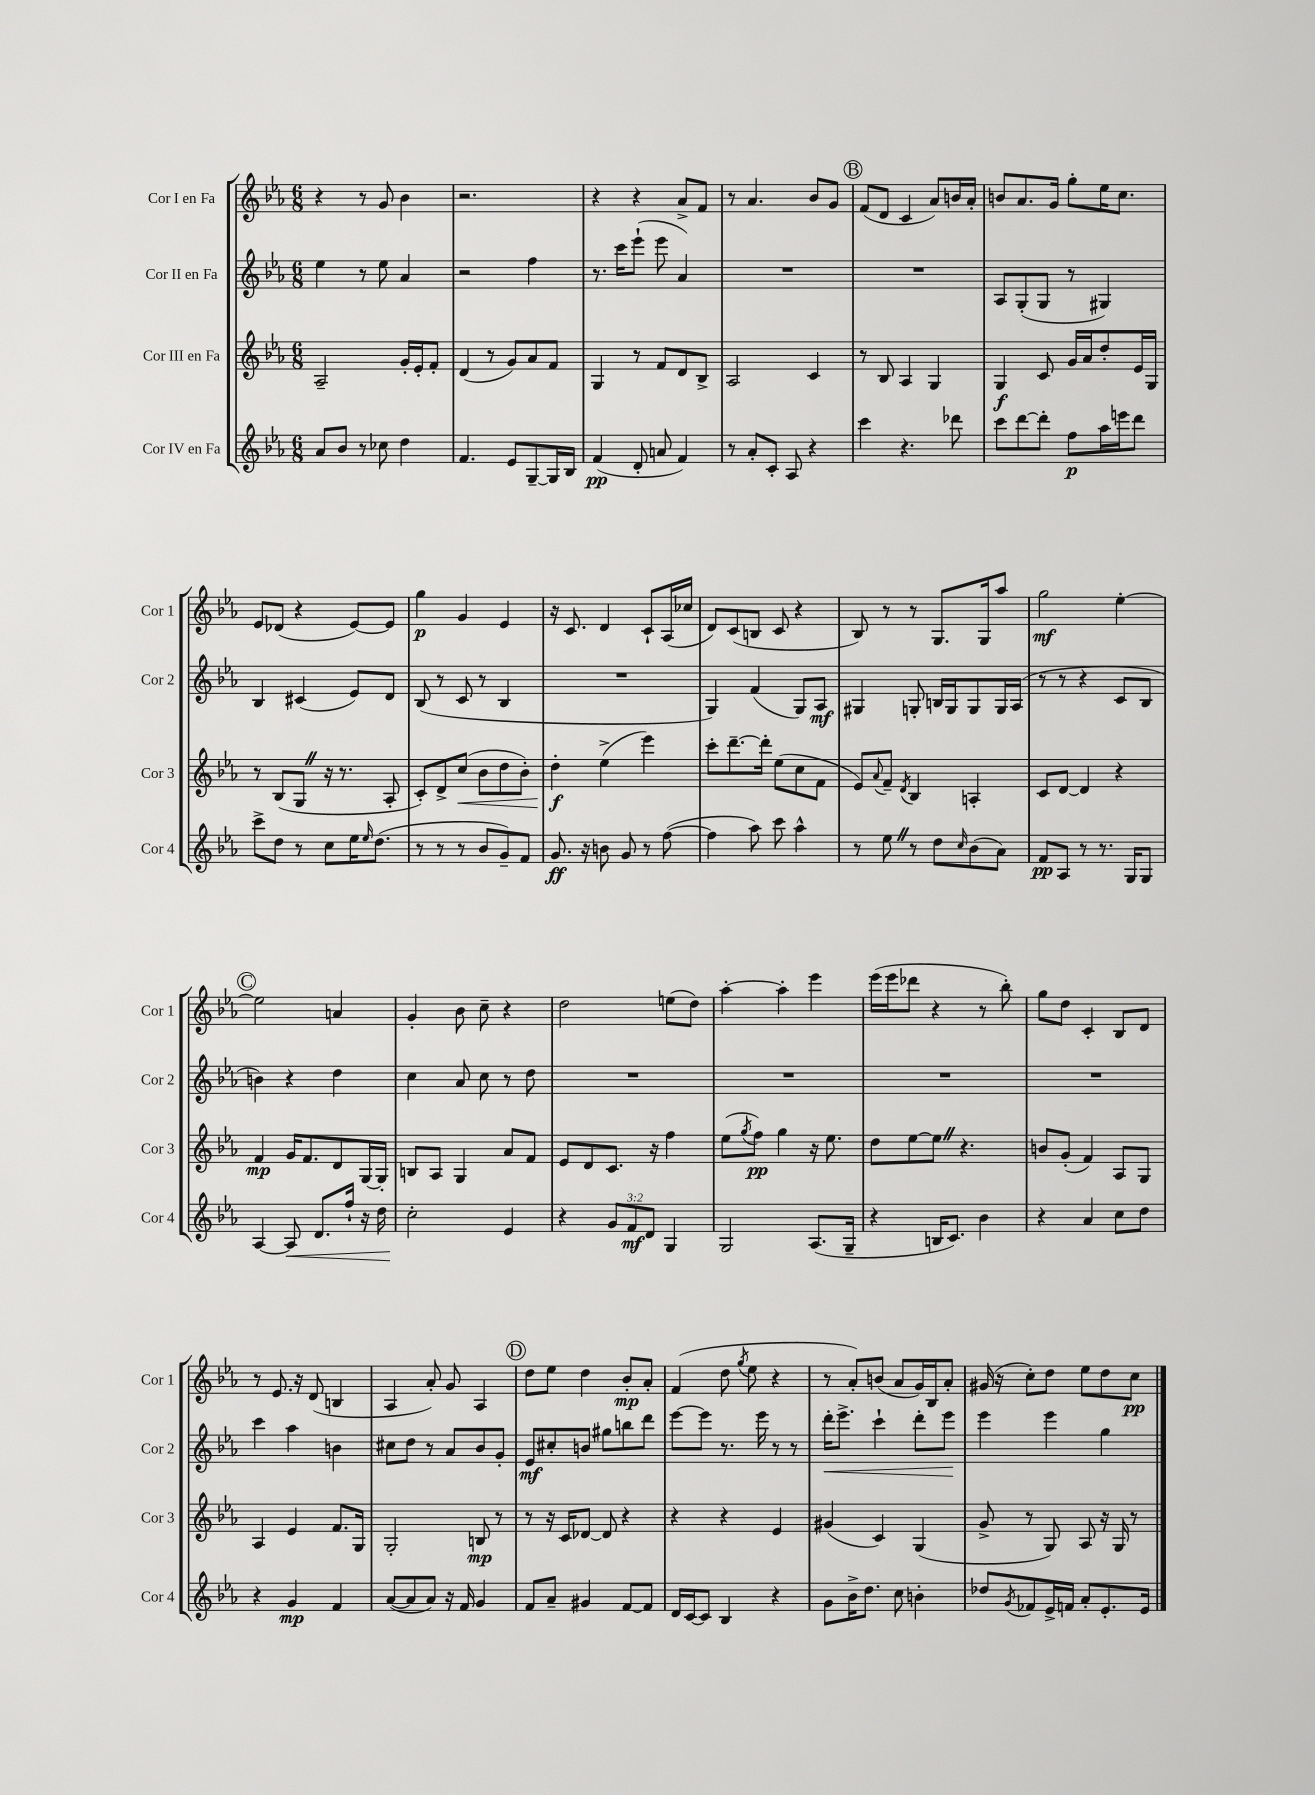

**kern	**kern	**kern	**kern
*staff4	*staff3	*staff2	*staff1
*clefG2	*clefG2	*clefG2	*clefG2
*k[b-e-a-]	*k[b-e-a-]	*k[b-e-a-]	*k[b-e-a-]
*M6/8	*M6/8	*M6/8	*M6/8
8a-/L	2A-~/	4ee-\	4r
8b-/J	.	.	.
8r	.	8r	8r
8cc-\	.	8ee-\	8g/
4dd\	16g'/LL	4a-/	4b-\
.	16e-'/J	.	.
.	8f'/J	.	.
=	=	=	=
4.f/	(4d/	2r	2.r
.	8r	.	.
8e-/L	8g/L)	.	.
[8G~/	8a-/	4ff\	.
16G/]L	8f/J	.	.
16B-/JJ	.	.	.
=	=	=	=
(4f/	4G/	8.r	4r
.	.	16ccc\LK	.
8d'/	8r	(8eee-`\J	4r
8a/	8f/L	8eee-\	.
4f/)	8d/	4a-/)	8a-^/L
.	8B-^/J	.	8f/J
=	=	=	=
8r	2A-/	2.r	8r
8a-'/L	.	.	4.a-/
8c'/J	.	.	.
8A-/	.	.	.
4r	4c/	.	8b-/L
.	.	.	8g/J
=	=	=	=
4ccc\	8r	2.r	(8f/L
.	8B-/	.	8d/J
4.r	4A-/	.	4c/
.	4G/	.	8a-/L)
8ddd-\	.	.	16b/L
.	.	.	16a-'/JJ
=	=	=	=
8ccc\L	4G/	8A-/L	8b/L
[8ddd\	.	(8G'/	8.a-/
8ddd'\]J	8c/	8G/J	.
.	.	.	16g/Jk
8ff\L	16g/LL	8r	8gg'\L
.	16a-/J	.	.
16aa-\L	8dd'/	4G#/)	16ee-\K
16eee\J	.	.	8.cc\J
8ddd\J	16e-/L	.	.
.	16G/JJ	.	.
=	=	=	=
8ccc^\L	8r	4B-/	8e-/L
8dd\J	(8B-/L	.	(8d-/J
8r	8G/J	(4c#/	4r
8cc\L	16r	.	.
.	8.r	.	.
16ee-\K	.	8e-/L)	[8e-/L)
16qqee-/	.	.	.
(8.dd\J	.	.	.
.	8A-'/	8d/J	8e-/]J
=	=	=	=
8r	8c'/L)	(8B-/	4gg\
8r	8d^/	8r	.
8r	(8cc/J	8c/	4g/
8b-/L	8b-\L	8r	.
8g~/)	8dd\	4B-/	4e-/
8f/J	8b-'\J)	.	.
=	=	=	=
8.g/	4dd'\	2.r	16r
.	.	.	8.c/
16r	.	.	.
8b\	(4ee-^\	.	4d/
8g/	.	.	.
8r	4eee-\)	.	8c`/L
([8ff\	.	.	(16A-/L
.	.	.	16cc-/JJ
=	=	=	=
4ff\]	8ccc'\L	4G/)	8d/L)
.	[8.ddd~\	.	(8c/
8aa-\)	.	(4f/	8B/J
.	16ddd'\]Jk	.	.
8ccc\	(8ee-\L	.	8c/
4aa-^^\	8cc\	8G/L)	4r
.	8f\J	8A-/J	.
=	=	=	=
8r	8e-/L)	4G#/	8B-/)
.	8qqa-/	.	.
8ee-\	8f~/J	.	8r
.	8qd/	.	.
8r	4B-/	8G'/	8r
8dd\L	.	16B/LL	8.G/L
.	.	16G/J	.
16qqcc/	.	.	.
(8b-\	4A'/	8G/	.
.	.	.	16G/k
8a-\J)	.	16G/L	8aa-/J
.	.	(16A-/JJ	.
=	=	=	=
8f/L	8c/L	8r	2gg\
8A-/J	[8d/J	8r	.
8r	4d/]	4r	.
8.r	.	.	.
.	4r	8c/L	[4ee-'\
16G/LK	.	.	.
8G/J	.	8B-/J	.
=	=	=	=
[4A-/	4f/	4b\)	2ee-\]
8A-/]	16g/LK	4r	.
.	8.f/	.	.
8.d/L	.	.	.
.	8d/	4dd\	4a/
16ff`/Jk	.	.	.
16r	[16G/L	.	.
16dd\	16G'/]JJ	.	.
=	=	=	=
2cc'\	8B/L	4cc\	4g'/
.	8A-/J	.	.
.	4G/	8a-/	8b-\
.	.	8cc\	8cc~\
4e-/	8a-/L	8r	4r
.	8f/J	8dd\	.
=	=	=	=
4r	8e-/L	2.r	2dd\
.	8d/	.	.
12g/L	8.c/J	.	.
12f/	.	.	.
12d/J	.	.	.
.	16r	.	.
4G/	4ff\	.	(8ee\L
.	.	.	8dd\J)
=	=	=	=
2G/	(8ee-\L	2.r	[4aa-'\
.	8qgg/	.	.
.	8ff\J)	.	.
.	4gg\	.	4aa-'\]
(8.A-/L	16r	.	4eee-\
.	8.ee-\	.	.
16G~/Jk	.	.	.
=	=	=	=
4r	8dd\L	2.r	(16eee-\LL
.	.	.	16eee-\J
.	[8ee-\	.	8ddd-\J
16B/LK	8ee-\]J	.	4r
8.c/J)	.	.	.
.	4.r	.	.
4b-\	.	.	8r
.	.	.	8bb-'\)
=	=	=	=
4r	8b/L	2.r	8gg\L
.	(8g'/J	.	8dd\J
4a-/	4f/)	.	4c'/
8cc\L	8A-/L	.	8B-/L
8dd\J	8G/J	.	8d/J
=	=	=	=
4r	4A-/	4ccc\	8r
.	.	.	8.e-/
4g/	4e-/	4aa-\	.
.	.	.	16r
.	.	.	(8d/
4f/	8.f/L	4b\	4B/
.	16G/Jk	.	.
=	=	=	=
([8a-/L	2G'/	8cc#\L	4A-/
8a-/]	.	8dd\J	.
8a-/J)	.	8r	8a-'/)
16r	.	8a-/L	8g/
16f/	.	.	.
4g/	8B/	8b-/	4A-/
.	8r	8g'/J	.
=	=	=	=
8f/L	8r	8e-/L	8dd\L
8a-~/J	16r	8cc#'/	8ee-\J
.	16c/LK	.	.
4g#/	[8d-/J	8b/J	4dd\
.	8d-/]	8gg#\L	.
[8f/L	4r	8bb\	8b-'/L
8f/]J	.	8ddd\J	8a-'/J
=	=	=	=
16d/LL	4r	[8eee-\L	(4f/
[16c/J	.	.	.
8c/]J	.	8eee-\]J	.
4B-/	4r	8.r	8dd\
.	.	.	8qgg/
.	.	.	8ee-\
.	.	16eee-\	.
4r	4e-/	8r	4r
.	.	8r	.
=	=	=	=
8g\L	(4g#/	16ddd'\LK	8r
.	.	8.eee-^\J	.
16b-^\K	.	.	8a-'/L)
8.dd\J	.	.	.
.	4c/)	4ccc`\	(8b/J
8cc\	.	.	8a-/L
4b'\	(4G/	8ddd'\L	16g/L)
.	.	.	16B-/J
.	.	8eee-\J	8a-'/J
=	=	=	=
8dd-/L	8g^/	4eee-\	(16g#/
.	.	.	16r
8qg/	.	.	.
8f-/	8r	.	8cc'\L)
16e-^/L	8G/)	4eee-\	8dd\J
16f/JJ	.	.	.
8a-'/L	8A-/	.	8ee-\L
8.e-'/	16r	4gg\	8dd\
.	16G/	.	.
.	8r	.	8cc\J
16e-/Jk	.	.	.
==	==	==	==
*-	*-	*-	*-
